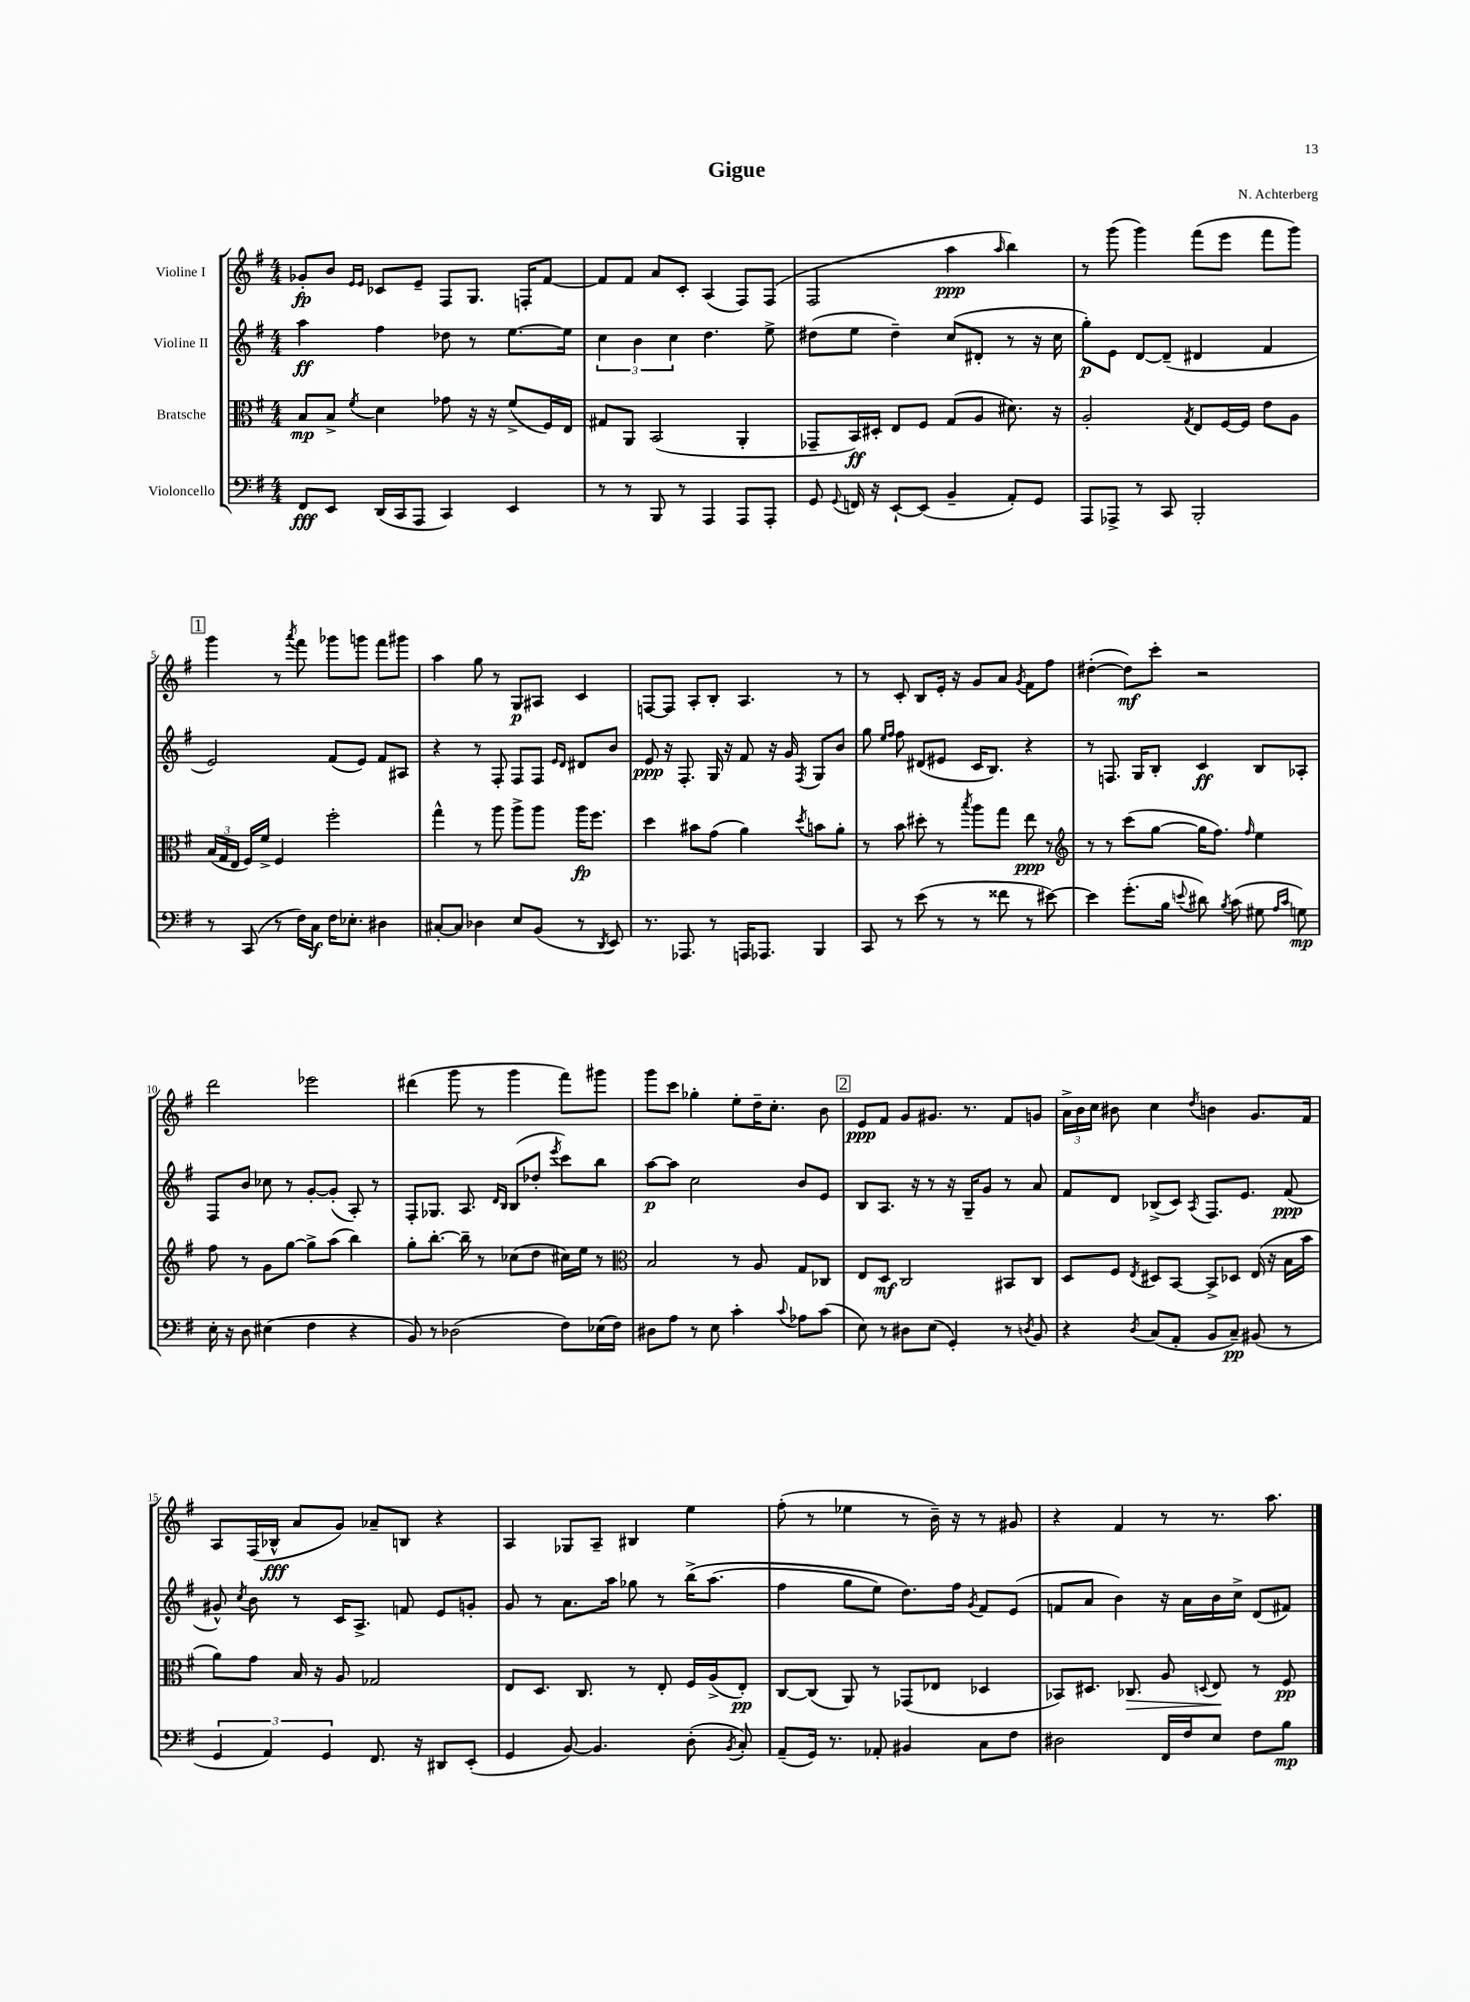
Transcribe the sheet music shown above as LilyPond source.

\header { title = "Gigue" composer = "N. Achterberg" }
<<
\new StaffGroup <<
\new Staff = "s0" \with { instrumentName = "Violine I" } {
    \clef treble \key g \major \numericTimeSignature \time 4/4
    \autoBeamOff ges'8[-.\fp b'8] \grace { e'16[ e'16] } ces'8[ e'8]-- fis8[ g8.] f16[-. fis'8]~ |
    fis'8[ fis'8] a'8[ c'8]-. a4( fis8[) fis8]( |
    fis2 a''4\ppp \grace { a''16 } b''4) |
    r8 g'''8( g'''4) fis'''8[( e'''8] fis'''8[ g'''8]) |
    \mark \markup { \box "1" } g'''4 r8 \acciaccatura { a'''8 } fis'''8 ges'''8[ g'''8] fis'''8[ gis'''8] |
    a''4 g''8 r8 g8[\p ais8] c'4 |
    f8[~ f8] a8[-. b8]-. a4. r8 |
    r8 c'8-. b8[ e'16]-. r16 g'8[ a'8] \acciaccatura { g'8 } fis'8[ fis''8] |
    dis''4~-.( dis''8[\mf) c'''8]-. r2 |
    d'''2 ees'''2 |
    dis'''4( g'''8 r8 g'''4 fis'''8[) gis'''8] |
    g'''8[ c'''8] ges''4-. e''8[-. d''16-- c''8.]-. b'8 |
    \mark \markup { \box "2" } e'8[\ppp fis'8] g'8[ gis'8.] r8. fis'8[ g'8] |
    \tuplet 3/2 { a'16[-> b'16 c''16] } bis'8 c''4 \acciaccatura { d''8 } b'4 g'8.[ fis'16] |
    a8[ fis16( bes16]-^\fff a'8[ g'8]) aes'8[-- b8] r4 |
    a4 ges8[ a8]-- bis4 e''4 |
    fis''8-.( r8 ees''4 r8 b'16--) r16 r8 gis'8 |
    r4 fis'4 r8 r8. a''8. \bar "|." |
}
\new Staff = "s1" \with { instrumentName = "Violine II" } {
    \clef treble \key g \major \numericTimeSignature \time 4/4
    \autoBeamOff a''4\ff fis''4 des''8 r8 e''8.[~ e''16] |
    \tuplet 3/2 { c''4 b'4 c''4 } d''4. e''8-> |
    dis''8[( e''8] dis''4--) c''8[( dis'8]-. r8 r16 c''16 |
    g''8[-.\p) e'8] d'8[~ d'8]--( dis'4 fis'4 |
    \mark \markup { \box "1" } e'2) fis'8[( e'8]) fis'8[ ais8] |
    r4 r8 fis8-. fis8[ fis8] \grace { e'16[ d'16] } dis'8[ b'8] |
    e'8\ppp r16 fis8.-. g16 r16 fis'8 r16 g'16 \acciaccatura { fis8 } g8[ b'8] |
    g''8 \grace { e''16[ fis''16] } fis''8 dis'8[( eis'8] c'16[ b8.]) r4 |
    r8 f8. g16[ b8]-. c'4\ff b8[ aes8]-. |
    fis8[ b'8] ces''8 r8 g'8[~-. g'8]-.( a8-.) r8 |
    fis8[-. ges8.] a8. \grace { d'16[ b16] } b8[( des''8]-. \acciaccatura { e'''8 } c'''8[) b''8] |
    a''8[~\p a''8] c''2 b'8[ e'8] |
    \mark \markup { \box "2" } b8[ a8.] r16 r8 r16 g16[-- g'8] r8 a'8 |
    fis'8[ d'8] bes8[->( c'8]) \acciaccatura { a8 } fis8.[ e'8.] fis'8\ppp( |
    gis'8-^) \acciaccatura { c''8 } b'8 r8 c'16[ a8.]-> f'8 e'8[ g'8]-. |
    g'8 r8 a'8.[ a''16] ges''8 r8 b''16[->\( a''8.]( |
    fis''4 g''8[ e''8]) d''8.[\) fis''16] \acciaccatura { g'8 } fis'8[ e'8]( |
    f'8[ a'8] b'4) r16 a'16[ b'16 c''16]-> d'8[( fis'8]) \bar "|." |
}
\new Staff = "s2" \with { instrumentName = "Bratsche" } {
    \clef alto \key g \major \numericTimeSignature \time 4/4
    \autoBeamOff b8[\mp b8]-> \acciaccatura { fis'8 } d'4 ges'8 r16 r16 fis'8[->( fis16) e16] |
    gis8[ a,8] b,2( a,4-. |
    ges,8[-- b,16\ff) dis16]-. e8[ fis8] g8[( a8] dis'8.) r16 |
    a2-. \acciaccatura { g8 } e8[ fis16~ fis16] e'8[ a8] |
    \mark \markup { \box "1" } \tuplet 3/2 { b16[( g16 e16] } fis16[) fis'16]-> fis4 fis''2-. |
    g''4-^ r8 a''8 a''8[-> a''8] a''16[\fp fis''8.] |
    d''4 bis'8[ g'8]( a'4) \acciaccatura { d''8 } b'8[ a'8]-. |
    r8 b'8 dis''8-. r8 \acciaccatura { b''8 } a''8[ g''8] e''8\ppp r8 |
    \clef treble r8 r8 c'''8[( g''8]~ g''16[ fis''8.]) \grace { fis''16 } e''4 |
    fis''8 r8 g'8[ g''8]~ g''8[-> a''8]( b''4) |
    g''8[-. b''8.]~-. b''16-- r8 ces''8[( d''8] cis''16[) e''16] r8 |
    \clef alto b2 r8 a8 g8[ ces8] |
    \mark \markup { \box "2" } e8[ d8]\mf c2 bis,8[ c8] |
    d8[ fis8] \acciaccatura { e8 } dis8[ b,8]~ b,8[-> des8] e16( r16 b16[ b'16] |
    a'8[) g'8] b16 r16 a8 ges2 |
    e8[ d8.] c8. r8 e8-. fis16[ a16->( e8]-.\pp) |
    c8[~ c8]( a,8) r8 ges,8[( ees8] des4 |
    bes,8[) dis8.] ces8.\> a8 \appoggiatura { d8 } e8\! r8 fis8\pp \bar "|." |
}
\new Staff = "s3" \with { instrumentName = "Violoncello" } {
    \clef bass \key g \major \numericTimeSignature \time 4/4
    \autoBeamOff fis,8[\fff e,8] d,16[( c,16 a,,8] c,4) e,4 |
    r8 r8 b,,8 r8 a,,4 a,,8[ a,,8]-. |
    g,8 \appoggiatura { g,8 } f,16 r16 e,8[~-! e,8]( b,4-- a,8[-.) g,8] |
    a,,8[ aes,,8]-> r8 c,8 b,,2-. |
    \mark \markup { \box "1" } r8 c,8( r8 fis16[) c16]\f fis16[ ees8.]-. dis4 |
    cis8[~-. cis8] des4 e8[ b,8]( r8 \acciaccatura { d,8 } e,8) |
    r8. aes,,8. r8 a,,16[ aes,,8.] b,,4 |
    c,8 r8 e'8( r8 r8 fisis'8 r8 eis'8~) |
    eis'4 g'8.[-.( b16] \appoggiatura { e'8 } dis'8) \acciaccatura { b8 } c'8( gis8 \grace { a16[ c'16] } g8\mp) |
    e16-. r16 d8 eis4( fis4 r4 |
    b,8) r8 des2( fis8[) ees16( fis16]) |
    dis8[ a8] r8 e8 c'4-. \appoggiatura { c'8 } aes8[ c'8]( |
    \mark \markup { \box "2" } e8) r8 dis8[ e8]( g,4-.) r8 \acciaccatura { d8 } b,8 |
    r4 \acciaccatura { d8 } c8[( a,8]-. b,8[ c8]--\pp) bis,8( r8 |
    \tuplet 3/2 { g,4 a,4) g,4 } fis,8. r16 dis,8[ e,8]-.( |
    g,4 b,8~) b,4. d8-.( \acciaccatura { b,8 } c8-.) |
    a,8[--( g,16]) r8. aes,8-. bis,4 c8[ fis8] |
    dis2 fis,16[ fis16 e8] fis8[ b8]\mp \bar "|." |
}
>>
>>
